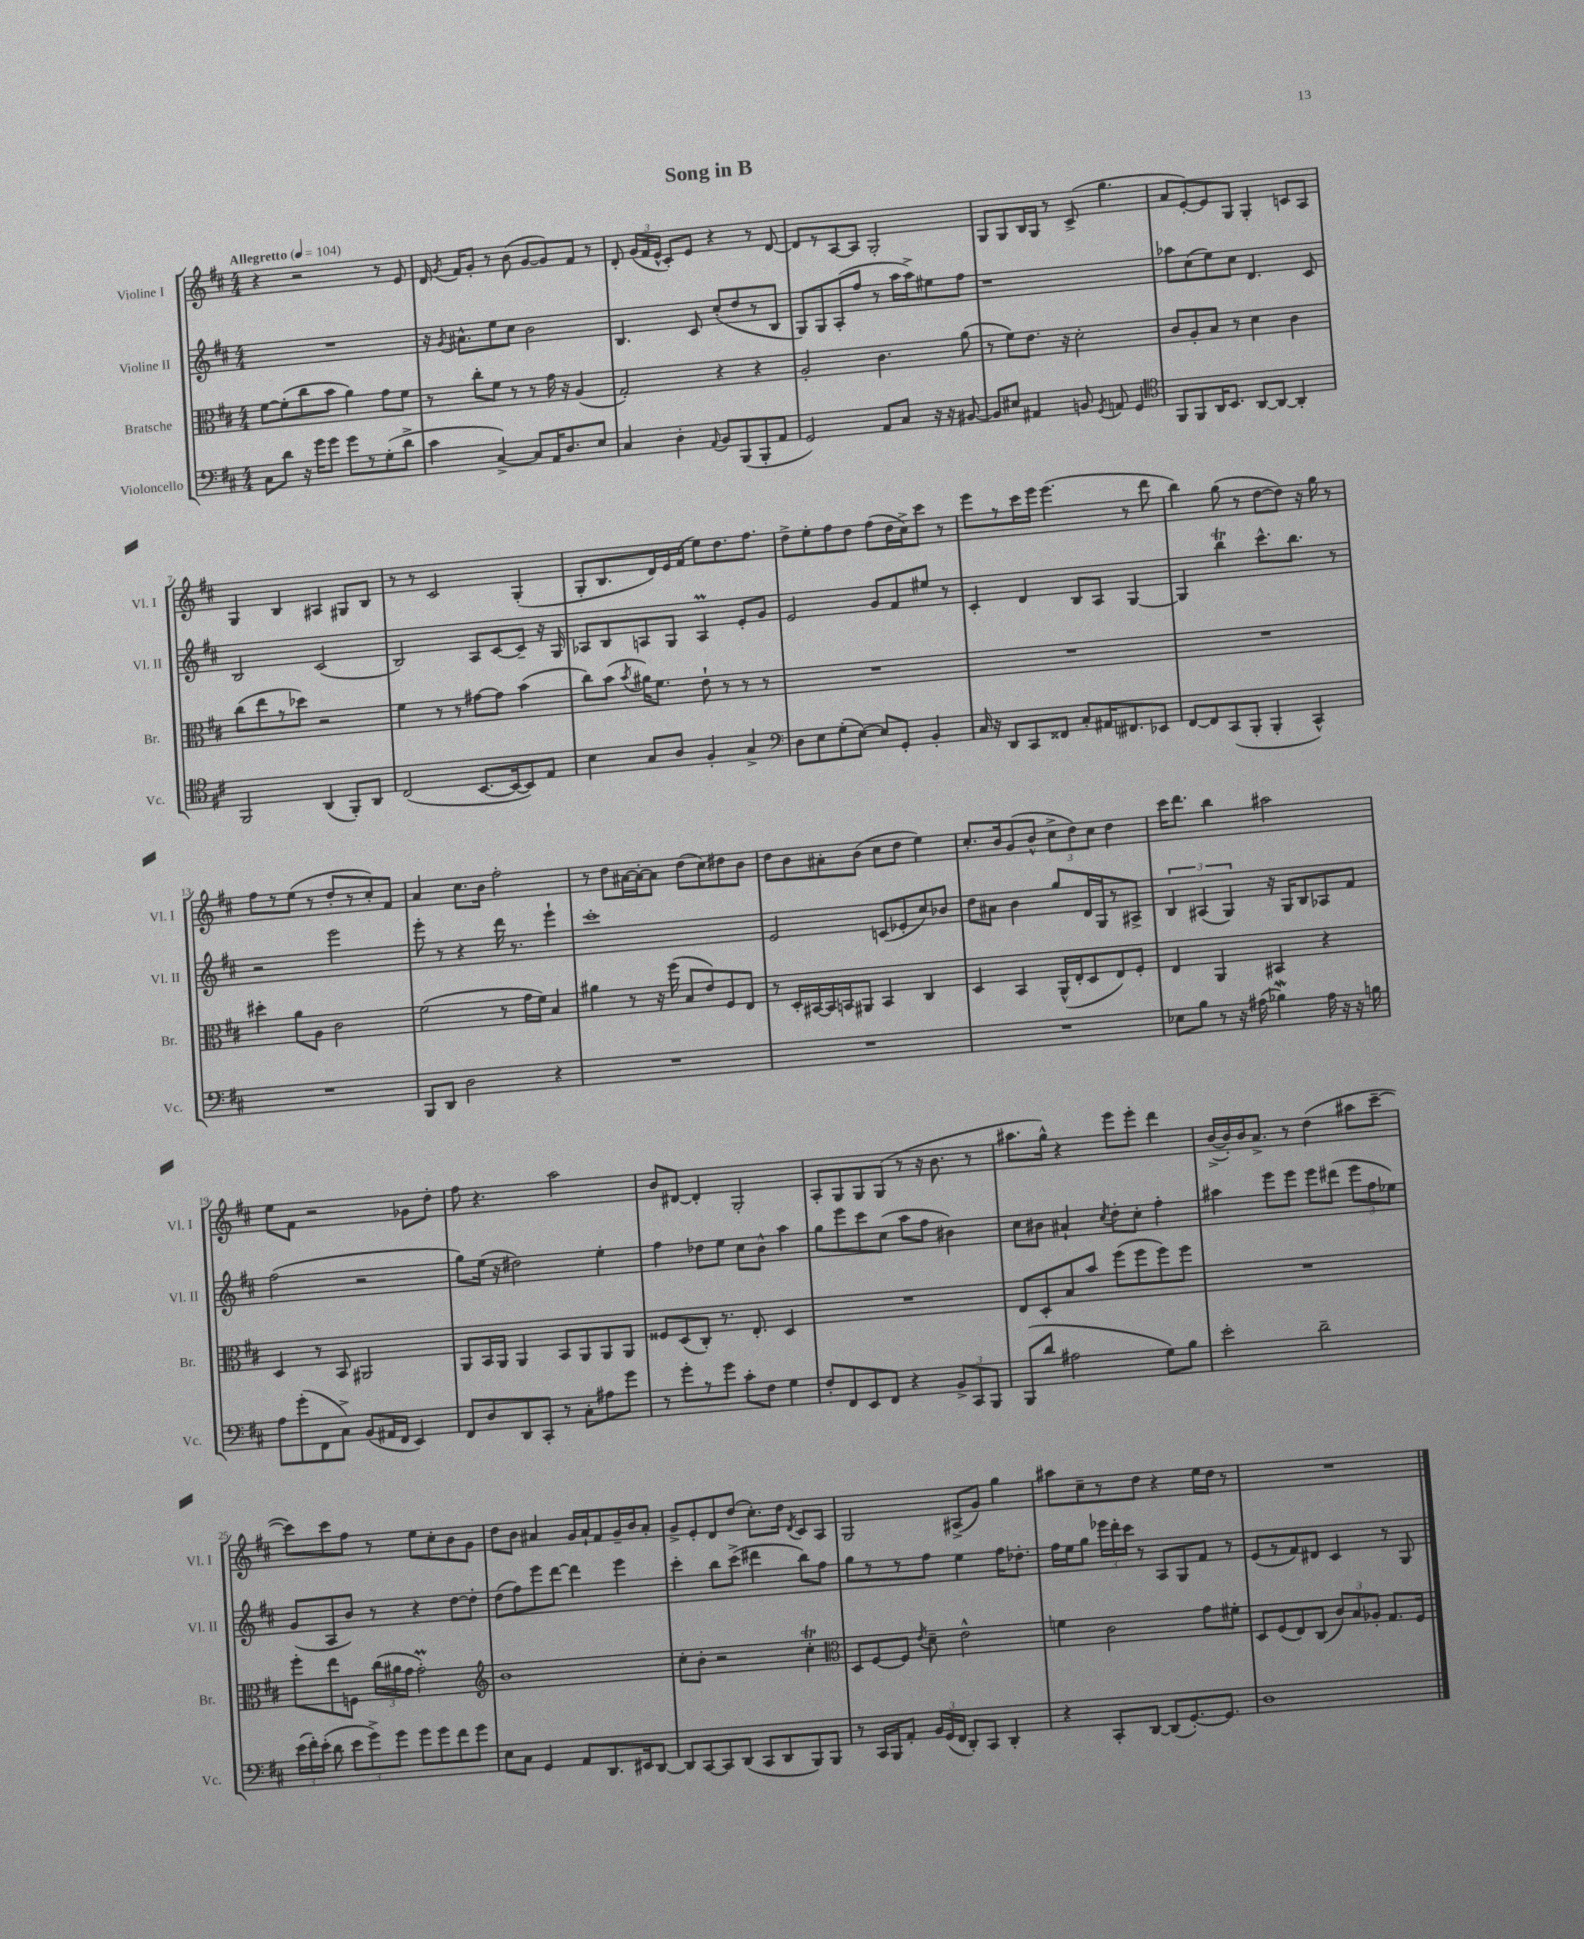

**kern	**kern	**kern	**kern
*part4	*part3	*part2	*part1
*staff4	*staff3	*staff2	*staff1
*I"Violoncello	*I"Bratsche	*I"Violine II	*I"Violine I
*I'Vc.	*I'Br.	*I'Vl. II	*I'Vl. I
*clefF4	*clefC3	*clefG2	*clefG2
*k[f#c#]	*k[f#c#]	*k[f#c#]	*k[f#c#]
*M4/4	*M4/4	*M4/4	*M4/4
*MM104	*MM104	*MM104	*MM104
=1	=1	=1	=1
!	!	!	!LO:TX:a:B:t=Allegretto
8C#\L	[8f#\L	1r	4r
8d\J	(8f#'\]	.	.
16r	8cc#\	.	2r
16g\KL	.	.	.
8g\J	8b\J	.	.
8g\L	4a\)	.	.
8r	.	.	.
(8G'\	8g\L	.	8r
8d^\J	8f#\J	.	8e/
=2	=2	=2	=2
4c#\	8r	16r	16d/
.	.	8qg/	8qg/
.	.	8.a#X^^\L	16f#/KL
.	8cc#'\L	.	8g'/J
[4C#^/)	8f#\J	8ee\	8r
.	8r	8cc#\J	(8b\
8C#/L]	8r	2b\	[8g/L
16AA/K	16g\	.	8g/])
8.D/	16r	.	.
.	(4A/	.	8f#/J
8E/J	.	.	8r
=3	=3	=3	=3
4C#/	2G'/)	4.B/	8d'/
.	.	.	(24g/LL
.	.	.	24f#/
.	.	.	24e^^/JJ
4D'\	.	.	8c#'/L)
.	.	8c#/	8e/J
8qqAA/	.	.	.
8BB/L	4r	(8cc#'/L	4r
(8BBB/	.	8dd/	.
8BBB'/	4r	8r	8r
8AA/J	.	8B/J	[8d/
=4	=4	=4	=4
2GG/)	2A'/	8G/L)	8d/L]
.	.	8G/	8r
.	.	(8A'/	[8A/
.	.	8ff#/J	8A/J]
8AA/L	4.c#\	8r	2G'/
8C#/J	.	16aa\LL	.
.	.	16aa^\J)	.
16r	.	8ee#X\	.
16r	.	.	.
[8BB#X/	(8a\	8ff#\J	.
=5	=5	=5	=5
8BB#/L]	8r	1r	8G/L
8E#X/J	8f#\L)	.	8G/
4AA#X/	8.e\J	.	16B/L
.	.	.	16G/JJ
.	.	.	8r
.	16r	.	.
8BBn/	2d'\	.	(8c#^/
8qGG/	.	.	.
8AAn/	.	.	4.gg\
4GG/	.	.	.
=6	=6	=6	=6
*clefC4	*	*	*
8FF#/L	8c#/L	8aa-X\L	8a/L
8FF#/	8A'/	(8cc#\	[8e'/)
16AA/K	8B/J	8ee\)	8e/]
8.BB/J	.	.	.
.	8r	8cc#\J	8G/J
[8AA/L	4d\	4.d/	4G'/
8AA/J_	.	.	.
4AA'/]	4c#\	.	8cn/L
.	.	8c#/	8A/J
!!LO:LB:g=z
=7	=7	=7	=7
2FF#/	(8cc#\L	2B/	4G/
.	8ee\	.	.
.	8r	.	4B/
.	8dd-X\J)	.	.
(4AA/	2r	(2c#/	4A#X/
8FF#'/L)	.	.	8G#X/L
8AA/J	.	.	8B/J
=8	=8	=8	=8
(2C#/	4f#\	2B/)	8r
.	.	.	8r
.	8r	.	2c#/
.	8r	.	.
[8.BB/L	[8g#X\L	8A/L	.
.	8g#\J]	[8c#/	.
16BB/k_	.	.	.
8BB/])	(4b\	8c#~/J]	(4G'/
8E/J	.	16r	.
.	.	16G/	.
=9	=9	=9	=9
4B\	8cc#\L)	8A-X/L	8G'/L
.	(8b\J	8B/	8.B/
.	8qb/	.	.
8G/L	16a#X\KL)	8An/	.
.	8.f#\J	.	16d/L)
8A/J	.	8G/J	16e/
.	.	.	(16f#/JJ
4F#'/	8e`\	4AM/	8ee\L)
.	8r	.	8.dd\
4G^/	8r	8e'/L	.
.	.	.	8.ff#\J
.	8r	8g/J	.
=10	=10	=10	=10
*clefF4	*	*	*
8D\L	1r	2e/	8dd^\L
8E\	.	.	8ee'\
(8G'\	.	.	8ff#\
[8E\J)	.	.	8dd\J
8E/L]	.	8g/L	(8ff#\L
8GG'/J	.	8f#/	16dd\L
.	.	.	16cc#^\J)
4BB'/	.	8ee#X/J	8ccc#\J
.	.	8r	8r
=11	=11	=11	=11
16C#/	1r	4c#'/	8eee\L
16r	.	.	.
8DD/L	.	.	8r
8CC#/	.	4d/	16ccc#\L
.	.	.	16eee\JJ
8FF##X/J	.	.	(4.eee\
8C#'/L	.	8B/L	.
16AA#X/K	.	8A/J	.
8.FF#X/	.	.	.
.	.	[4G/	8r
8EE-X/J	.	.	8ddd\
=12	=12	=12	=12
[8FF#/L	1r	4G/]	4bb\)
8FF#/]	.	.	.
(8CC#/	.	4bbT\	(8gg\
8BBB'/J	.	.	8r
4BBB'/	.	8.ccc#^^\L	[8dd\L
.	.	.	8dd\J])
.	.	8.bb\J	.
4CC#^^/)	.	.	16r
.	.	.	16gg\
.	.	8r	8r
!!LO:LB:g=z
=13	=13	=13	=13
1r	4dd#X'\	2r	8ff#\L
.	.	.	8r
.	8a\L	.	(8ee\J
.	8A\J	.	8r
.	2c#\	2eee\	8dd'/L
.	.	.	8r
.	.	.	8cc#'/)
.	.	.	8f#/J
=14	=14	=14	=14
8BBB/L	(2f#\	8eee'\	4a/
8DD/J	.	8r	.
2D\	.	4r	8.cc#\L
.	.	.	16b\Jk
.	8r	16ddd\	2ff#'\
.	.	8.r	.
.	16g\LL	.	.
.	16f#\JJ)	.	.
4r	4B/	4eee`\	.
=15	=15	=15	=15
1r	4a#X\	1ccc#'	8r
.	.	.	8dd\L
.	8r	.	[16a#X\L
.	.	.	16a#'\J_
.	16r	.	8a#\J]
.	(16ff#\	.	.
.	8B/L	.	(8dd\L
.	8e/)	.	8cc#\)
.	8F#/	.	8dd#X\
.	8E/J	.	8b\J
=16	=16	=16	=16
1r	8r	2e/	8dd\L
.	16D'/LL	.	8b\
.	[16BB#X/	.	.
.	16BB#/]	.	8a#X'\
.	16BBn/J	.	.
.	8AA#X/J	.	(8b\J
.	4BB/	(8cn/L	8cc#\L
.	.	8e-X'/	8dd\J
.	4C#/	8cc#/)	4ee\)
.	.	8b-X/J	.
=17	=17	=17	=17
1r	4D/	8dd\L	8.cc#'/L
.	.	8a#X\J	.
.	.	.	16b/k
.	4BB/	4b\	(8g/
.	.	.	8b^^/J
.	(16AA^^/LL	8gg/L	12cc#^\L
.	16E'/J	.	.
.	.	.	12dd\)
.	8D/	16d/L	.
.	.	.	12cc#\J
.	.	16G/J	.
.	8E/)	8r	4dd\
.	8F#'/J	8A#X^/J	.
=18	=18	=18	=18
8E-X\L	4E/	6B/	16ccc#\KL
.	.	.	8.ddd\J
8B\J	.	.	.
.	.	(6A#X/	.
8r	4AA/	.	4bb\
.	.	6G/)	.
16r	.	.	.
(16A#X\	.	.	.
4B-Xw\)	4BB#X/	16r	2aa#X\
.	.	16G/KL	.
.	.	8B/	.
16A#\	4r	8A-X/	.
16r	.	.	.
16r	.	8f#/J	.
16Bn\	.	.	.
!!LO:LB:g=z
=19	=19	=19	=19
8A\L	4D/	(2ff#\	8ee\L
(8g'\	.	.	8f#\J
8FF#\	8r	.	2r
8C#^\J)	8BB/	.	.
(8BB/L	2AA#X/	2r	.
16AA#X/L	.	.	.
16FF#/JJ	.	.	.
4EE/)	.	.	8g-X\L
.	.	.	8dd'\J
=20	=20	=20	=20
8FF#/L	8AA/L	8gg\L)	8ff#\
8D/	16BB/L	(16ee\Jk	4.r
.	16AA/JJ	16r	.
8DD/	4AA/	2dd#X\)	.
8CC#'/J	.	.	.
8r	8BB/L	.	2aa\
8C#'\L	8AA/	.	.
8A#X\	8AA/	4ee'\	.
8g\J	8AA/J	.	.
=21	=21	=21	=21
8r	8F##X/L	4ff#\	8b/L
8g'\L	(8D/	.	[8d#X/J
8r	8C#'/J)	8dd-X\L	4d#'/]
8g\J	8.r	8ee\J	.
8c#'\L	.	8cc#\L	2G'/
.	8.E'/	.	.
8F#\J	.	8b^^\J	.
4G\	4D/	4aa\	.
=22	=22	=22	=22
8F#'/L	1r	8gg\L	8A'/L
8FF#/	.	8eee\	8G/
8EE/	.	8ccc#\	8G/
8FF#/J	.	(8cc#\J	(8G/J
4r	.	8aa\L	8r
.	.	8ff#\J	16r
.	.	.	8.b\
12BB^/L	.	4b#X\)	.
12CC#/	.	.	.
.	.	.	8r
12BBB/J	.	.	.
=23	=23	=23	=23
(8BBB/L	8E/L	8cc#\L	8.aa#X\L
8d/J	8D'/	8b#X\J	.
.	.	.	16gg^^\Jk)
2A#X\	8B/	4a#X`/	4r
.	8b/J	.	.
.	.	8qcc#/	.
.	(8ff#\L	8dd'\L	8eee\L
.	8ff#\	8cc#'\J	8eee'\J
8G\L)	8ff#\)	4ff#'\	4ddd\
8B\J	8ff#\J	.	.
=24	=24	=24	=24
2e'\	1r	4aa#X\	([16b^/LL
.	.	.	16b'/])
.	.	.	16b/J
.	.	.	8.a^/J
.	.	8eee\L	.
.	.	8eee\J	8r
2d~\	.	8eee\L	(4dd\
.	.	(8ddd#X\J	.
.	.	12eee\L	8aa#X\L
.	.	12ff#\	.
.	.	.	[8ccc#~\J
.	.	12ee-X\J)	.
!!LO:LB:g=z
=25	=25	=25	=25
(24e\LL	8ff#'\L	(8g/L	8ccc#\L])
24f#'\)	.	.	.
(24e'\JJ	.	.	.
8d\	8ee\	8A/	8ccc#\
12e\L	8Fn\J	8b/J)	8ff#\J
12g^\)	.	.	.
.	(24cc#\LL	8r	8r
12g\J	24a#X\	.	.
.	24g\JJ	.	.
8g\L	2gM'\)	4r	8ee\L
8g\	.	.	8cc#'\
8f#\	.	[8dd\L	8b\
8g\J	.	8dd'\J]	8g\J
=26	=26	=26	=26
*	*clefG2	*	*
8E\L	1b	(8dd\L	8dd\L
8C#\J	.	8ff#\)	8b\J
4GG/	.	8eee\	4a#X/
.	.	[8ddd\J	.
8AA/L	.	4ddd\]	16g/LL
.	.	.	16a#`/J
8.DD/	.	.	8f#/
.	.	4eee\	16g~/L
16EE#X/k	.	.	16b/J
[8DD/J	.	.	8a#'/J
=27	=27	=27	=27
8DD/L]	8cc#'\L	4ccc#'\	8g^/L
[8CC#/	8b'\J	.	8e'/
8CC#/]	2r	8bb\L	8d/
(8DD/J	.	(8ccc#^\J	(8dd/J
8CC#/L	.	4ddd#X\	8.cc#'\L)
8DD/	.	.	.
.	.	.	16dd\Jk
.	.	.	8qd/
8BBB/)	4cc#t'\	8bb\L)	8c#/L
8BBB/J	.	8ff#\J	8A/J
=28	=28	=28	=28
*	*clefC3	*	*
8r	8D/L	8gg\L	2G/
16CC#/LL	[8F#/	8r	.
16BBB/J	.	.	.
8AA'/J	8F#/J]	8r	.
.	8qe/	.	.
24BB/LL	8d~\	8ff#\J	.
(24GG/	.	.	.
24FF#/JJ	.	.	.
8DD'/L)	2e^^\	4ee\	(8A#X^/L
8CC#/J	.	.	8g/J)
4DD'/	.	16ff#\KL	4gg\
.	.	8.dd-X'\J	.
=29	=29	=29	=29
4r	4fn\	16ff#\LL	8aa#X\L
.	.	16ee\J	.
.	.	8gg\J	8cc#~\
8CC#'/L	2c#\	24eee-X\LL	8r
.	.	24ddd'\	.
.	.	24ccc#\JJ	.
[8DD/J	.	8r	8dd\J
(8DD/L]	.	8A/L	4r
[8.GG'/)	.	8G/	.
.	8g\L	8f#/J	16ee\LL
8.GG/J]	.	.	16dd\JJ
.	8f#X'\J	8r	8r
=30	=30	=30	=30
1D	8D/L	(8e/L	1r
.	(8F#/	8r	.
.	8E/)	8f#/)	.
.	(8C#/J	8d#X/J	.
.	12c#/L)	4c#/	.
.	12B/	.	.
.	12A-X'/J	.	.
.	8.G/L	8r	.
.	.	8G/	.
.	16F#/Jk	.	.
==	==	==	==
*-	*-	*-	*-
